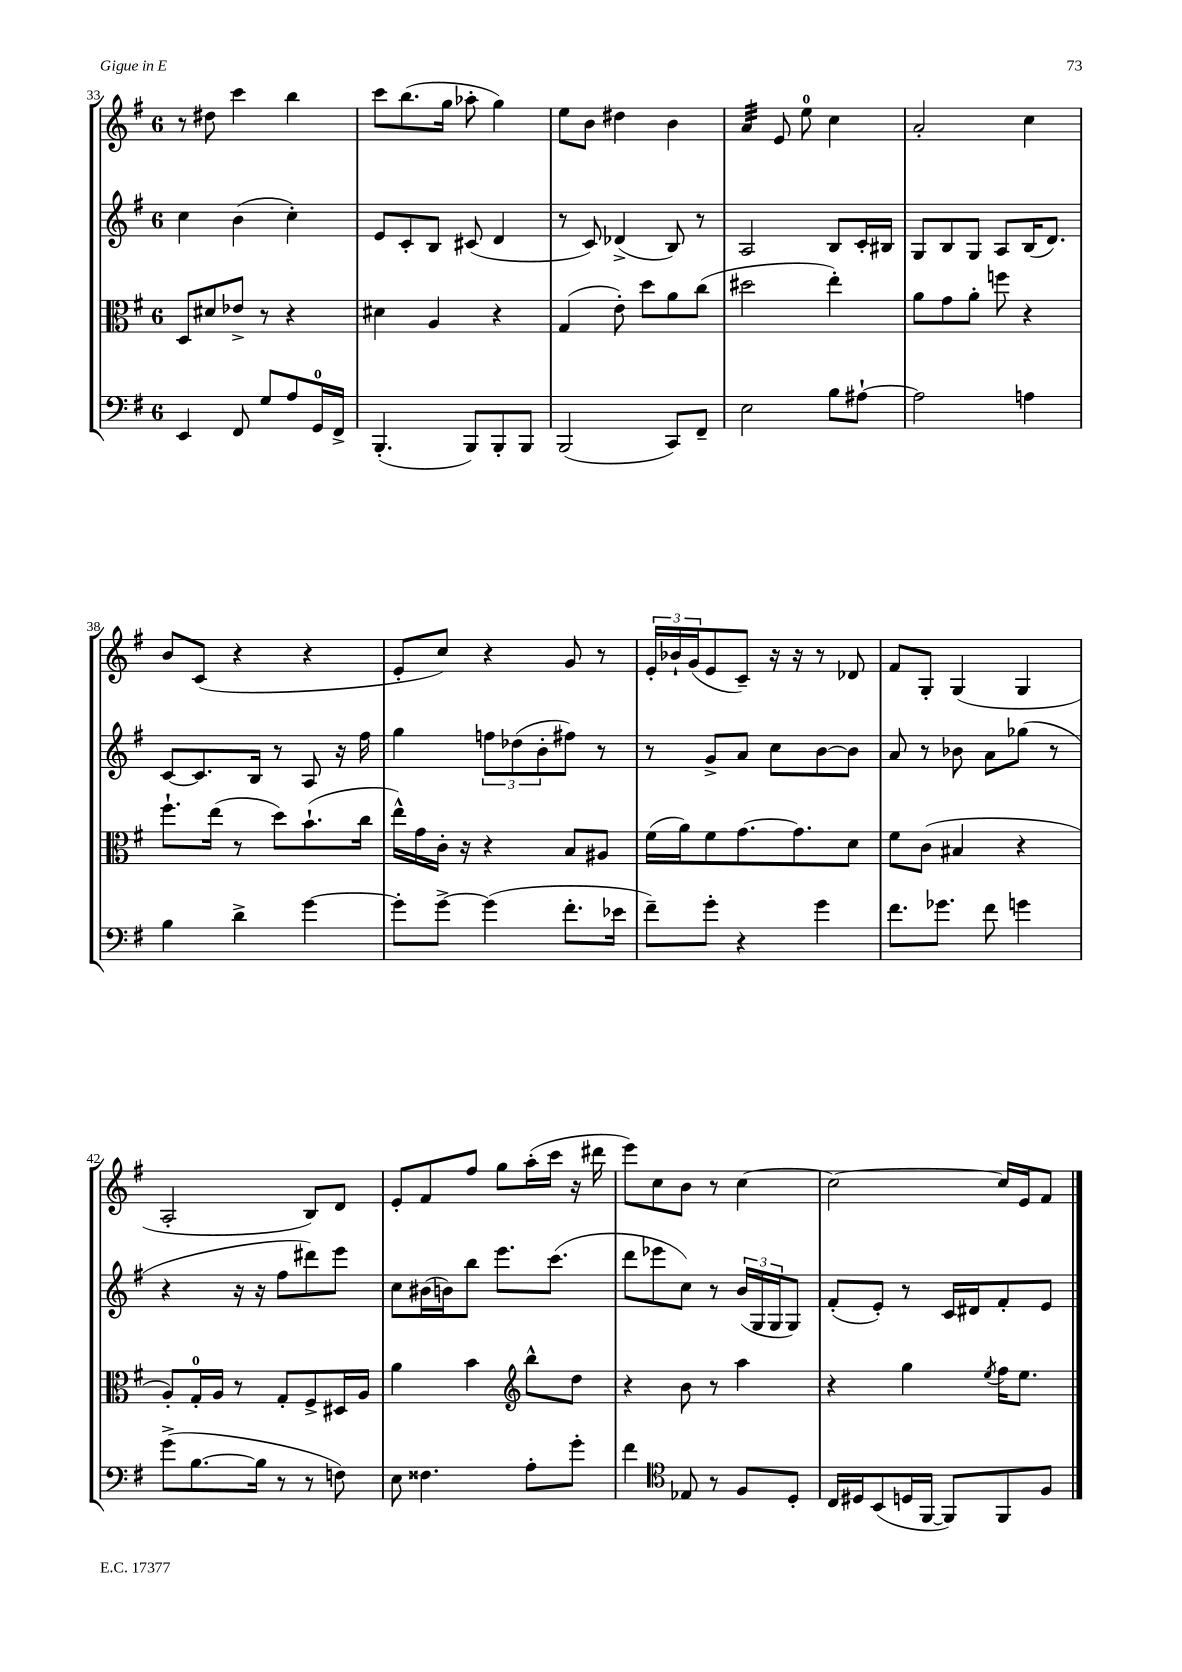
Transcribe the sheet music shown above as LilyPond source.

<<
\new StaffGroup <<
\new Staff = "s0" {
    \clef treble \key g \major \once \override Staff.TimeSignature.style = #'single-digit \time 6/8
    r8 dis''8 c'''4 b''4 |
    c'''8 b''8.( g''16 aes''8-. g''4) |
    e''8 b'8 dis''4 b'4 |
    a'4:32 e'8 e''8-0 c''4 |
    a'2-. c''4 |
    b'8 c'8( r4 r4 |
    e'8-. c''8) r4 g'8 r8 |
    \tuplet 3/2 { e'16-. bes'16-! g'16( } e'8 c'8--) r16 r16 r8 des'8 |
    fis'8 g8-. g4( g4 |
    a2-. b8) d'8 |
    e'8-. fis'8 fis''8 g''8 a''16-.( c'''16 r16 dis'''16 |
    e'''8) c''8 b'8 r8 c''4~ |
    c''2~ c''16 e'16 fis'8 \bar "|." |
}
\new Staff = "s1" {
    \clef treble \key g \major \once \override Staff.TimeSignature.style = #'single-digit \time 6/8
    c''4 b'4( c''4-.) |
    e'8 c'8-. b8 cis'8( d'4 |
    r8 c'8) des'4->( b8) r8 |
    a2 b8 c'16-. bis16 |
    g8 b8 g8 a8 b16( d'8.) |
    c'8~ c'8. b16 r8 a8 r16 fis''16 |
    g''4 \tuplet 3/2 { f''8 des''8( b'8-. } fis''8) r8 |
    r8 g'8-> a'8 c''8 b'8~ b'8 |
    a'8 r8 bes'8 a'8 ges''8( r8 |
    r4 r16 r16 fis''8 dis'''8) e'''8 |
    c''8 bis'16( b'16) b''8 e'''8. c'''8.( |
    d'''8 ees'''8 c''8) r8 \tuplet 3/2 { b'16( g16 g16 } g8) |
    fis'8-.( e'8-.) r8 c'16 dis'16 fis'8-. e'8 \bar "|." |
}
\new Staff = "s2" {
    \clef alto \key g \major \once \override Staff.TimeSignature.style = #'single-digit \time 6/8
    d8 dis'8 ees'8-> r8 r4 |
    dis'4 a4 r4 |
    g4( e'8-.) d''8 a'8 c''8( |
    dis''2 e''4-.) |
    a'8 g'8 a'8-. f''8 r4 |
    fis''8.-! e''16( r8 d''8) b'8.-!( c''16 |
    e''16-^) g'16 c'16-. r16 r4 b8 ais8 |
    fis'16( a'16) fis'8 g'8.~ g'8. d'8 |
    fis'8 c'8( bis4 r4 |
    a8-.) g16-0-. a16 r8 g8-. fis8-> dis16 a16 |
    a'4 b'4 \clef treble b''8-^ d''8 |
    r4 b'8 r8 a''4 |
    r4 g''4 \acciaccatura { e''8 } fis''16 e''8. \bar "|." |
}
\new Staff = "s3" {
    \clef bass \key g \major \once \override Staff.TimeSignature.style = #'single-digit \time 6/8
    e,4 fis,8 g8 a8 g,16-0 fis,16-> |
    b,,4.-.( b,,8) b,,8-. b,,8 |
    b,,2( c,8) fis,8-- |
    e2 b8 ais8~-! |
    ais2 a4 |
    b4 d'4-> g'4~ |
    g'8-. g'8~-> g'4( fis'8.-. ees'16 |
    fis'8--) g'8-. r4 g'4 |
    fis'8. ges'8. fis'8 g'4 |
    g'8->( b8.~ b16 r8 r8 f8) |
    e8 fisis4. a8-. g'8-. |
    fis'4 \clef tenor ees8 r8 fis8 d8-. |
    c16 dis16 b,8( d16 fis,16~ fis,8) fis,8 fis8 \bar "|." |
}
>>
>>
\layout { \context { \Score currentBarNumber = #33 } }
